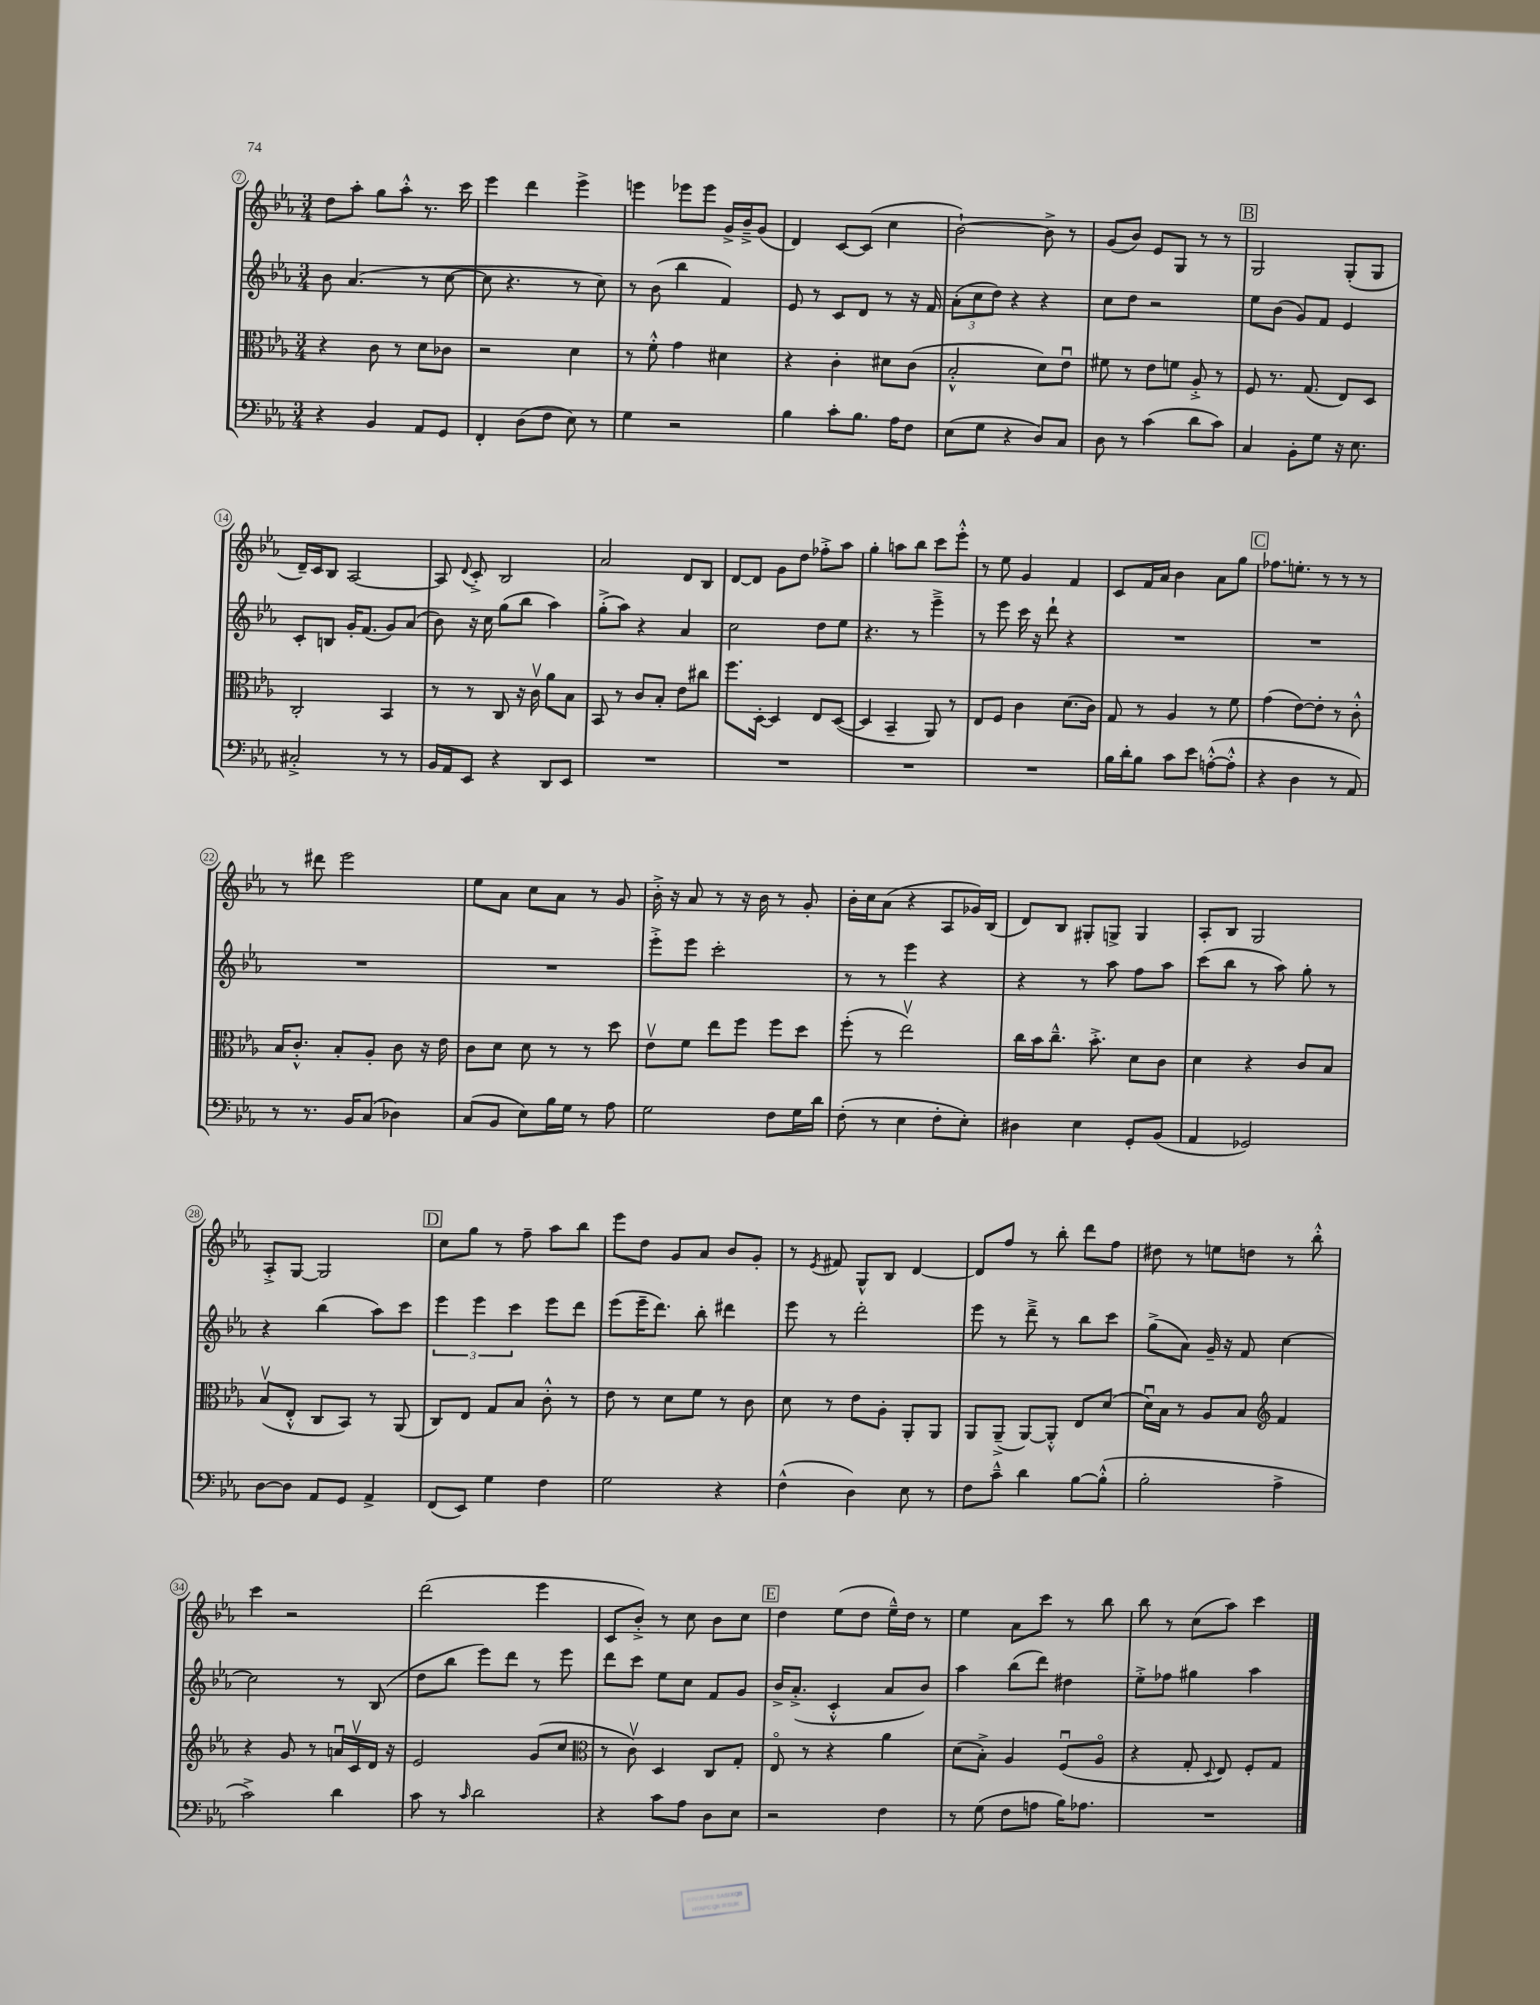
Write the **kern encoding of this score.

**kern	**kern	**kern	**kern
*staff4	*staff3	*staff2	*staff1
*clefF4	*clefC3	*clefG2	*clefG2
*k[b-e-a-]	*k[b-e-a-]	*k[b-e-a-]	*k[b-e-a-]
*M3/4	*M3/4	*M3/4	*M3/4
4r	4r	8b-	8dd
.	.	(4.a-	8aa-'
4BB-	8c	.	8gg
.	8r	.	8aa-'^^
8AA-	8d	8r	8.r
8GG	8c-	[8cc	.
.	.	.	16ccc
=	=	=	=
4FF'	2r	8cc]	4eee-
.	.	4.r	.
(8D	.	.	4ddd
8F	.	.	.
8E-)	4d	8r	4eee-^
8r	.	8cc)	.
=	=	=	=
4G	8r	8r	4eee
.	8f'^^	(8b-	.
2r	4g	4bb-	8eee-
.	.	.	8eee-
.	4d#	4f)	16g^
.	.	.	16b-~^
.	.	.	(8g
=	=	=	=
4B-	4r	8e-	4d)
.	.	8r	.
8c'	4c'	8c	[8c
8.B-	.	8d	(8c]
.	8d#	8r	4cc
16A-	.	.	.
8F	(8c	16r	.
.	.	16f	.
=	=	=	=
(8E-	2B-'^^	(12a-'	[2b-`)
.	.	12cc	.
8G	.	.	.
.	.	12dd)	.
4r	.	4r	.
8D)	8d)	4r	8b-^]
8C	8e-u	.	8r
=	=	=	=
8D	8f#	8cc	(8g
8r	8r	8dd	8b-)
(4c	8e-	2r	8e-
.	8f	.	8G
8d	8A-'^	.	8r
8c)	8r	.	8r
=	=	=	=
4C	8F	8ee-	2G
.	8.r	(8b-	.
8BB-'	.	8g)	.
.	(8.G	.	.
8G	.	8f	.
16r	8E-)	4e-	(8G'
8.E-	.	.	.
.	8D	.	8G
=	=	=	=
2C#'^	2C'	8c'	16d~)
.	.	.	16c
.	.	8B	8B-
.	.	16g'	[2A-
.	.	(8.f	.
8r	4BB-	8g)	.
8r	.	(8a-	.
=	=	=	=
16BB-	8r	8b-)	8A-]
16AA-	.	.	.
.	.	.	8qqd
8EE-	8r	16r	8c'^
.	.	16cc	.
4r	8C	(8gg	2B-
.	16r	8bb-	.
.	16cv	.	.
8DD	8a-	4aa-)	.
8EE-	8B-	.	.
=	=	=	=
2.r	8BB-	(8gg'^	2a-
.	8r	8aa-)	.
.	8c	4r	.
.	8B-'	.	.
.	8e-	4a-	8d
.	8cc#	.	8B-
=	=	=	=
2.r	8.ff	2cc	[8d
.	.	.	8d]
.	[16D'	.	.
.	4D]	.	8g
.	.	.	8dd
.	8E-	8dd	8ff-'^
.	([8D	8ee-	8aa-
=	=	=	=
2.r	4D]	4.r	4gg'
.	4BB-~	.	8aa
.	.	8r	8bb-
.	8AA-)	4eee-~^	8ccc
.	8r	.	8eee-'^^
=	=	=	=
2.r	8E-	8r	8r
.	8F	8eee-	8ee-
.	4c	16ccc	4g
.	.	16r	.
.	.	8ddd`	.
.	(8.d	4r	4f
.	16c)	.	.
=	=	=	=
16B-	8G	2.r	8c
16d'	.	.	.
8B-	8r	.	16f
.	.	.	16a-
8c	4A-	.	4b-
8e-	.	.	.
([8A'^^	8r	.	8a-
8A'^^]	8f	.	8gg
=	=	=	=
4r	(4g	2.r	8.ff-
.	.	.	8.ee'
4D	[8e-)	.	.
.	8e-']	.	8r
8r	8r	.	8r
8AA-)	8c'^^	.	8r
=	=	=	=
8r	16B-	2.r	8r
.	8.c'^^	.	.
8.r	.	.	8ddd#
.	8B-'	.	2eee-
16BB-	.	.	.
(8C	8A-'	.	.
4D-)	8c	.	.
.	16r	.	.
.	16e-	.	.
=	=	=	=
(8C	8c	2.r	8ee-
8BB-	8d	.	8a-
8E-)	8d	.	8cc
16B-	8r	.	8a-
16G	.	.	.
8r	8r	.	8r
8A-	8dd	.	8g
=	=	=	=
2G	8e-v	8eee-'^	16b-'^
.	.	.	16r
.	8f	8eee-	8a-
.	8ee-	2ccc'	8r
.	8ff	.	16r
.	.	.	16b-
8F	8ff	.	8r
16G	8dd	.	8g'
16d	.	.	.
=	=	=	=
(8F'	(8ff'	8r	16b-'
.	.	.	16cc
8r	8r	8r	(8a-
4E-	2ee-v)	4eee-	4r
8F'	.	4r	8A-
8E-')	.	.	16g-)
.	.	.	(16B-
=	=	=	=
4D#	16cc	4r	8d)
.	16b-	.	.
.	8.cc~^^	.	8B-
4E-	.	8r	8G#'
.	8.b-'^	.	.
.	.	8aa-	8G^
8GG'	8d	8ff	4G
(8BB-	8c	8aa-	.
=	=	=	=
4AA-	4d	(8ccc	8A-'
.	.	8bb-	8B-
2GG-)	4r	8r	2G
.	.	8aa-)	.
.	8c	8gg'	.
.	8B-	8r	.
=	=	=	=
[8D	(8B-v	4r	8A-'^
8D]	8E-'^^	.	[8G
8AA-	8C	(4bb-	2G]
8GG	8BB-)	.	.
4AA-^	8r	8aa-)	.
.	(8AA-	8ccc	.
=	=	=	=
(8FF	8C)	6eee-	8cc
8EE-)	8E-	.	8gg
.	.	6eee-	.
4G	8G	.	8r
.	.	6ccc	.
.	8B-	.	8ff~
4F	8c'^^	8eee-	8aa-
.	8r	8ddd	8bb-
=	=	=	=
2G	8e-	(8eee-	8eee-
.	8r	16eee-~	8dd
.	.	8.ddd)	.
.	8d	.	8g
.	8f	8bb-'	8a-
4r	8r	4ddd#	8b-
.	8c	.	8g'
=	=	=	=
(4F^^	8d	8eee-	8r
.	.	.	8qe-
.	8r	8r	8f#
4D)	8e-	2ddd'	8G^^
.	8A-'	.	8B-
8E-	8AA-'	.	[4d
8r	8AA-	.	.
=	=	=	=
8F	8AA-	8eee-	8d]
8c~^^	(8AA-~^	8r	8ff
4d	[8AA-)	8ddd~^	8r
.	8AA-'^^]	8r	8bb-'
[8B-	8E-	8bb-	8ddd
(8B-'^^]	(8d	8ccc	8ff
=	=	=	=
2B-'	16du)	(8gg^	8dd#
.	16B-	.	.
.	8r	8a-)	8r
.	8A-	16g~	8ee
.	.	16r	.
.	8B-	8f	8dd
*	*clefG2	*	*
4A-^	4f	[4cc	8r
.	.	.	8bb-'^^
=	=	=	=
2c^)	4r	2cc]	4ccc
.	8g	.	2r
.	8r	.	.
4d	16au	8r	.
.	16cv	.	.
.	16d	(8B-	.
.	16r	.	.
=	=	=	=
8c	2e-	8dd	(2ddd
8r	.	8bb-	.
16qqc	.	.	.
2d	.	8eee-)	.
.	.	8ddd	.
.	(8g	8r	4eee-
.	8cc	8eee-	.
=	=	=	=
*	*clefC3	*	*
4r	8r	8ddd	8c
.	8cv)	8ccc	8b-'^)
8c	4D	8ee-	8r
8A-	.	8cc	8cc
8D	8C	8f	8b-
8E-	8G'	8g	8cc
=	=	=	=
2r	8E-o	16b-^	4dd
.	.	(8.a-'^	.
.	8r	.	.
.	4r	4c'^^	(8ee-
.	.	.	8dd
4F	4a-	8a-	16ee-~^^)
.	.	.	16dd
.	.	8b-)	8r
=	=	=	=
8r	(8d	4aa-	4ee-
(8G	8B-'^)	.	.
8F	4A-	(8bb-	8a-
8A	.	8ddd)	8ccc
16B-)	(8Fu	4dd#	8r
8.A-	.	.	.
.	8A-o	.	8bb-
=	=	=	=
2.r	4r	8ee-'^	8bb-
.	.	8ff-	8r
.	8G'	4gg#	(8cc
.	8qqD	.	.
.	8E-)	.	8aa-)
.	8F'	4aa-	4ccc
.	8G	.	.
==	==	==	==
*-	*-	*-	*-
